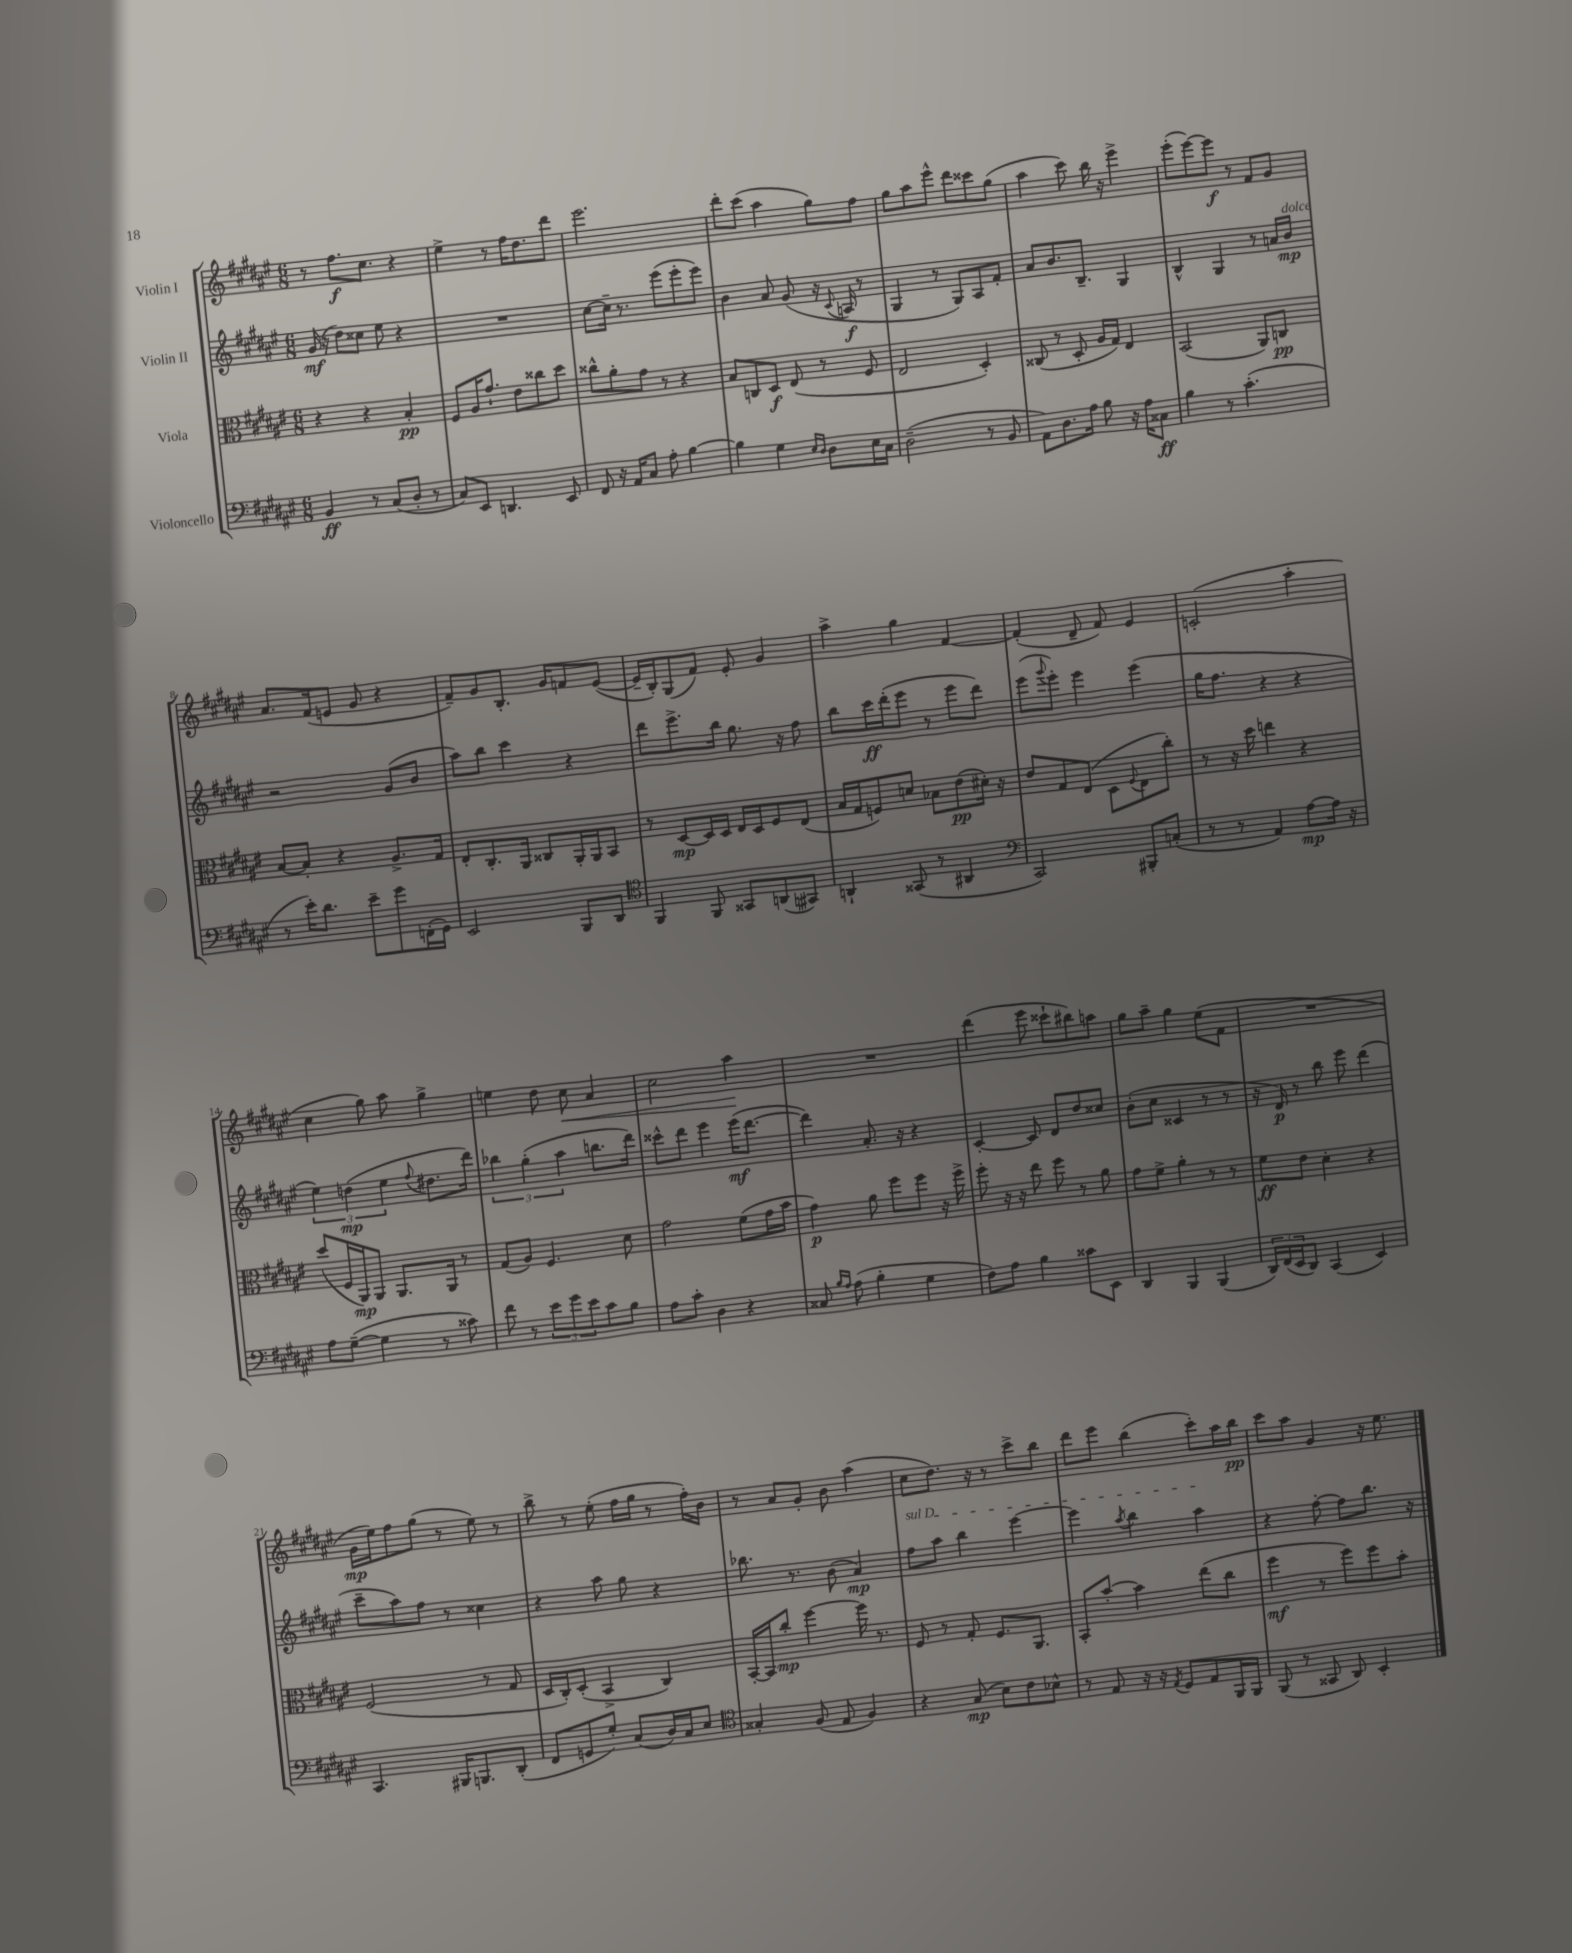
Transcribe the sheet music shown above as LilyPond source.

<<
\new StaffGroup <<
\new Staff = "s0" \with { instrumentName = "Violin I" } {
    \clef treble \key fis \major \numericTimeSignature \time 6/8
    r8 fis''8.\f cis''8. r4 |
    eis''4-> r8 fis''16 dis''8. dis'''8 |
    eis'''2. |
    dis'''8-. cis'''8( ais''4 gis''8) fis''8 |
    gis''8 ais''8 eis'''8-^ dis'''8 cisis'''8 gis''8( |
    ais''4 cis'''8) b''16 r16 eis'''4-> |
    eis'''8-.( eis'''8~) eis'''8\f r8 fis'8 gis'8 |
    ais'8. fis'16( e'8 gis'8 r4 |
    fis'8--) gis'8 b8.-. gis'16 f'8 eis'8~( |
    eis'16-- b16-.) gis8( fis'8) eis'8-. gis'4 |
    ais''4-> gis''4 fis'4~ |
    fis'4-.( dis'8-- fis'8) eis'4 |
    c'2-.( ais''4-. |
    cis''4 gis''8) ais''8 gis''4-> |
    e''4 dis''8 cis''8\< ais'4 |
    cis''2 ais''4\! |
    R2. |
    dis'''4( eis'''8 cisis'''8-! bis''8) a''8 |
    gis''8 ais''8-- gis''4 eis''8( fis'8 |
    R2. |
    gis'16\mp eis''16) fis''8 gis''8( r8 eis''8) r8 |
    b''8-> r8 eis''8-.( fis''16 gis''16 r8 fis''16-.) b'16 |
    r8 ais'8 gis'8-. b'8 ais''4( |
    cis''8 dis''8.) r16 r8 cis'''8-> b''8 |
    dis'''8 eis'''8 b''4( cis'''8-.) ais''16 b''16\pp |
    cis'''8 ais''8 gis'4 r16 eis''8. \bar "|." |
}
\new Staff = "s1" \with { instrumentName = "Violin II" } {
    \clef treble \key fis \major \numericTimeSignature \time 6/8
    gis'16\mf( r16 dis''8) cisis''8 eis''8 r4 |
    R2. |
    cis''8~ cis''16-- r8. eis'''8( eis'''8-. eis'''8) |
    b'4 ais'8 gis'8( r16 \appoggiatura { cis'8 } a16\f r8 |
    gis4 r8 gis8) ais8 fis'8-. |
    ais'8 b'8. b8.-- gis4 |
    b4-^ gis4 r8 a'16 b'16\mp^\markup { \italic "dolce" } |
    r2 gis'8( b'8 |
    ais''8) b''8 cis'''4 r4 |
    dis'''8 eis'''8.-> b''16 gis''8. r16 fis''8 |
    b''8 cis'''16\ff dis'''16-.( eis'''8 r8 eis'''8 dis'''8) |
    eis'''8( \appoggiatura { gis'''8 } eis'''8-.) eis'''4 eis'''4( |
    gis''16 fis''8. r4 r4 |
    \tuplet 3/2 { eis''4) d''4\mp( eis''4 } \appoggiatura { fis''8 } dis''8. dis'''16) |
    \tuplet 3/2 { bes''4 gis''4-.( ais''4 } b''8. dis'''16) |
    cisis'''8-^ dis'''8 eis'''4 eis'''16\mf( dis'''8.~ |
    dis'''4) ais'8.-. r16 r4 |
    cis'4~-. cis'8 dis'8 dis''8 cisis''8 |
    b'8-.( cis''8 cisis'4 r8 r8 |
    r16 dis'16\p) r8 b''8 eis'''8 dis'''4( |
    cis'''8-- ais''8) fis''8 r8 cisis''4 |
    r4 ais''8 gis''8 r4 |
    bes''8. r8. b'8( ais'4\mp) |
    \once \override TextSpanner.bound-details.left.text = \markup { \italic "sul D" } fis''8\startTextSpan ais''8 b''4 eis'''4~ |
    eis'''4 \acciaccatura { ais''8 } b''4 ais''4\stopTextSpan |
    r4 fis''8~-. fis''8 b''8. r16 \bar "|." |
}
\new Staff = "s2" \with { instrumentName = "Viola" } {
    \clef alto \key fis \major \numericTimeSignature \time 6/8
    r4 r4 b4-.\pp |
    fis8 ais16 gis'8.-! eis'8 cisis''8 dis''8 |
    cisis''8-^ ais'8-. gis'8 r8 r4 |
    b8 c8 dis8\f eis8( r8 fis8 |
    eis2 dis4-.) |
    cisis8( r8 dis8-. ais16 gis16) eis4 |
    b,2( ais,8) c8\pp |
    b8~ b8-. r4 ais8.-> gis16 |
    eis8-. cis8.-. ais,16 cisis8 ais,16-. ais,16 b,8 |
    r8 dis8~\mp dis16 dis16 eis16 dis16 fis8 eis8( |
    b16 gis16 f8) d'8 bes8 eis'8\pp( dis'16-.) r16 |
    eis'8 gis8 eis8( dis8 \appoggiatura { fis8 } eis8 cis''8-.) |
    r8 r16 dis''16 e''4 r4 |
    dis''8( fis16 ais,16\mp) ais,8 ais,8. ais,16 r8 |
    gis8( ais8) fis4. dis'8 |
    gis'2 fis'8( gis'16 b'16 |
    gis'4\p) ais'8 fis''8 fis''8 r16 fis''16-> |
    fis''8-. r16 r16 eis''8 fis''8 r8 ais'8 |
    gis'8 fis'8-> ais'4-. r8 r8 |
    fis'8\ff eis'8 dis'4-. r4 |
    fis2( r8 gis8 |
    dis16 cis16-.) dis8-.( b,4-> cis4) |
    b,16~-. b,16 cis''8-.\mp fis''4~ fis''16 r8. |
    fis8 r8 gis8-. fis8. ais,8. |
    b,8-. b'8~-. b'4 eis''8( cis''8 |
    fis''4\mf r8 fis''8) fis''8 b'8-. \bar "|." |
}
\new Staff = "s3" \with { instrumentName = "Violoncello" } {
    \clef bass \key fis \major \numericTimeSignature \time 6/8
    b,4\ff r8 cis8( dis8-. r8 |
    cis8) eis,8 d,4. eis,8 |
    fis,8 r16 ais,16 cis8 ais8-. b4~ |
    b4 gis4 \grace { eis16 dis16 } dis8 eis16 cis16 |
    dis2--( r8 b,8 |
    ais,8) dis8. ais16 b8 r16 ais16 cisis8\ff |
    b4 r8 cis'4.-.( |
    r8 eis'16-.) dis'8. eis'8-- gis'8 f,16-.( gis,16) |
    eis,2 b,,8 dis,8 |
    \clef tenor fis,4 fis,8 gisis,8 a,8( gis,8) |
    a,4-! gisis,8( r8 ais,4 |
    \clef bass cis,2) bis,,8-. c8-.( |
    r8 r8 ais,4) ais8~\mp ais16 r16 |
    ais8 gis8~--( gis4 r8 cisis'8) |
    fis'8 r8 \tuplet 3/2 { eis'8 gis'8 eis'8 } cis'8 b8 |
    ais8 cis'8-. dis4 r4 |
    cisis8 \grace { b16 ais16 } ais8( b4-. gis4 |
    fis8) ais8 b4 cisis'8 eis,8 |
    dis,4 b,,4 b,,4( |
    \tuplet 3/2 { dis,16) fis,16( eis,16 } dis,8) cis,4( eis,4) |
    cis,4. bis,,16 b,,8. dis,8-.( |
    fis,8 g,8 gis8-.) cis8( dis16) cis16 eis8 |
    \clef tenor gisis4-. fis8( eis8 fis4) |
    r4 gis8\mp( b8) cis'8 bes8-^ |
    r8 eis8 r16 r16 \acciaccatura { eis8 } dis8 eis8 fis,16 fis,16 |
    fis,8( r8 gisis,8 ais,8) b,4-. \bar "|." |
}
>>
>>
